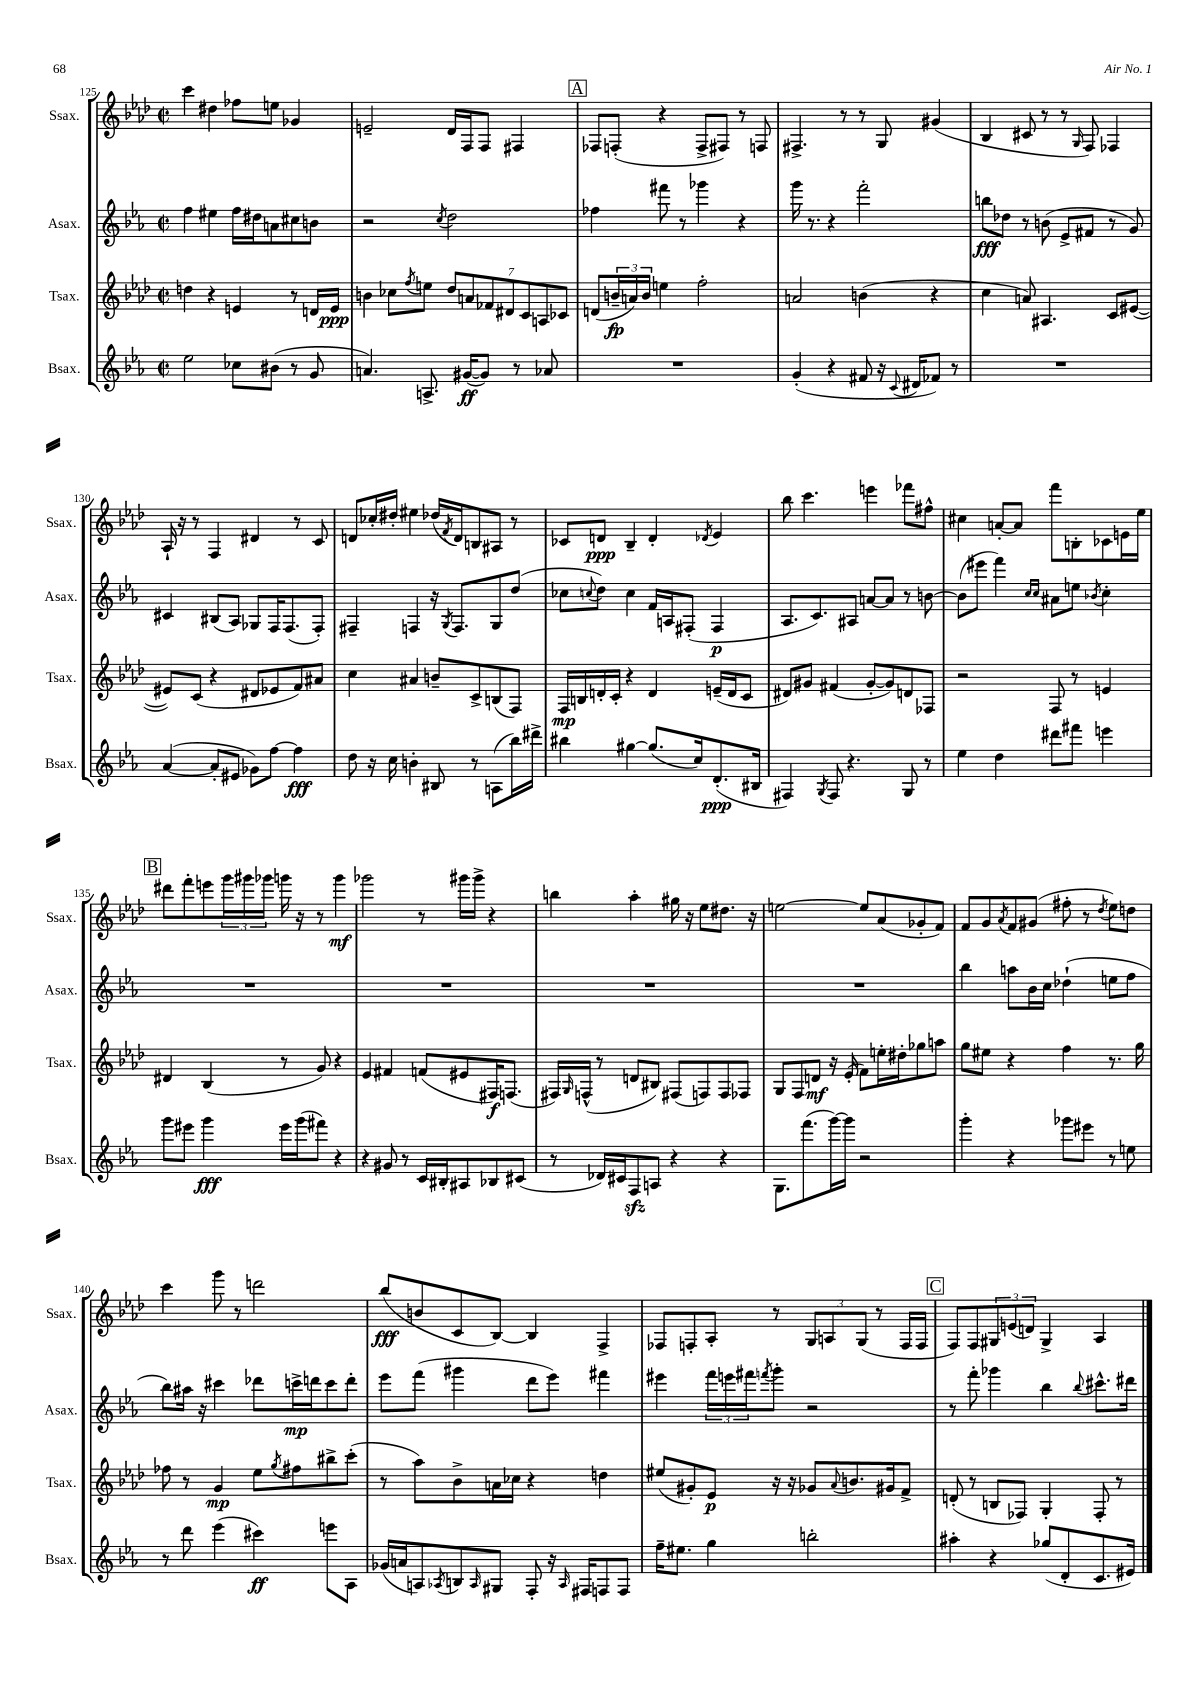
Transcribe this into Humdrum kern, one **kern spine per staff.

**kern	**dynam	**kern	**dynam	**kern	**dynam	**kern	**dynam
*part4	*part4	*part3	*part3	*part2	*part2	*part1	*part1
*staff4	*staff4	*staff3	*staff3	*staff2	*staff2	*staff1	*staff1
*I"Bsax.	*	*I"Tsax.	*	*I"Asax.	*	*I"Ssax.	*
*I'Bsax.	*	*I'Tsax.	*	*I'Asax.	*	*I'Ssax.	*
*clefG2	*	*clefG2	*	*clefG2	*	*clefG2	*
*k[b-e-a-]	*	*k[b-e-a-d-]	*	*k[b-e-a-]	*	*k[b-e-a-d-]	*
*M2/2	*	*M2/2	*	*M2/2	*	*M2/2	*
*met(c|)	*	*met(c|)	*	*met(c|)	*	*met(c|)	*
=125	=125	=125	=125	=125	=125	=125	=125
2ee-\	.	4ddn\	.	4ff\	.	4ccc\	.
.	.	4r	.	4ee#X\	.	4dd#X\	.
8cc-X\L	.	4en/	.	16ff\LL	.	8ff-X\L	.
.	.	.	.	16dd#X\J	.	.	.
(8b#X\J	.	.	.	8an\	.	8een\J	.
8r	.	8r	.	8cc#X\	.	4g-X/	.
8g/	.	16dn/LL	.	8bn\J	.	.	.
.	.	16e/JJ	ppp	.	.	.	.
=126	=126	=126	=126	=126	=126	=126	=126
4.an/)	.	4bn\	.	2r	.	2en~/	.
.	.	8cc-X\L	.	.	.	.	.
.	.	8qff/	.	.	.	.	.
8.An^/	.	8een\J	.	.	.	.	.
.	.	.	.	8qcc/	.	.	.
.	.	14dd-/L	.	2dd\	.	16d-/LL	.
([16g#X/KL	ff	.	.	.	.	16F/J	.
.	.	14an/	.	.	.	.	.
8g#/J])	.	.	.	.	.	8F/J	.
.	.	14f-X/	.	.	.	.	.
.	.	14d#X/	.	.	.	.	.
8r	.	.	.	.	.	4F#X/	.
.	.	14c/	.	.	.	.	.
.	.	14An/	.	.	.	.	.
8a-X/	.	.	.	.	.	.	.
.	.	14c-X/J	.	.	.	.	.
!!LO:REH:place=s1:t=A
=127	=127	=127	=127	=127	=127	=127	=127
1r	.	(8dn/L	.	4ff-X\	.	8F-X/L	.
.	.	24bn~/L	fp	.	.	(8Fn'/J	.
.	.	24an/)	.	.	.	.	.
.	.	24b/JJ	.	.	.	.	.
.	.	4een\	.	8fff#X\	.	4r	.
.	.	.	.	8r	.	.	.
.	.	2ff'\	.	4ggg-X\	.	8F^/L	.
.	.	.	.	.	.	8F#X/J)	.
.	.	.	.	4r	.	8r	.
.	.	.	.	.	.	8Fn/	.
=128	=128	=128	=128	=128	=128	=128	=128
(4g'/	.	2an/	.	16ggg\	.	4.F#X^/	.
.	.	.	.	8.r	.	.	.
4r	.	.	.	4r	.	.	.
.	.	.	.	.	.	8r	.
8f#X/	.	(4bn\	.	2fff'\	.	8r	.
16r	.	.	.	.	.	8G/	.
8qqc/	.	.	.	.	.	.	.
16d#X/KL	.	.	.	.	.	.	.
8f-X/J)	.	4r	.	.	.	(4g#X/	.
8r	.	.	.	.	.	.	.
=129	=129	=129	=129	=129	=129	=129	=129
1r	.	4cc\	.	8bbn\L	fff	4B-/	.
.	.	.	.	8dd-X\J	.	.	.
.	.	8an/)	.	8r	.	8c#X/	.
.	.	4.A#X/	.	(8bn\	.	8r	.
.	.	.	.	8e-^/L	.	8r	.
.	.	.	.	.	.	16qqG/	.
.	.	.	.	8f#X/J	.	8F/)	.
.	.	8c/L	.	8r	.	4F-X/	.
.	.	([8e#X/J	.	8g/)	.	.	.
!!LO:LB:g=z
=130	=130	=130	=130	=130	=130	=130	=130
([4a-/	.	8e#X/L])	.	4c#X/	.	16A-`/	.
.	.	.	.	.	.	16r	.
.	.	(8c/J	.	.	.	8r	.
8a-'/L]	.	4r	.	(8B#X/L	.	4F/	.
8e#X/J	.	.	.	8A-/J)	.	.	.
8g-X\L)	.	8d#X/L	.	8G-X/L	.	4d#X/	.
[8ff\J	.	8e-X/	.	16F/K	.	.	.
.	.	.	.	(8.F/	.	.	.
4ff\]	fff	8f/)	.	.	.	8r	.
.	.	8a#X/J	.	8F'/J)	.	8c/	.
=131	=131	=131	=131	=131	=131	=131	=131
8dd\	.	4cc\	.	4F#X~/	.	8dn/L	.
16r	.	.	.	.	.	16cc-X'/L	.
16cc\	.	.	.	.	.	16dd#X'/JJ	.
4bn'\	.	4a#X/	.	4Fn/	.	4ee#X\	.
8B#X/	.	8bn~/L	.	16r	.	(16dd-X/LL	.
.	.	.	.	8qG/	.	8qf/	.
.	.	.	.	8.F/L	.	16d/J)	.
8r	.	8c^/	.	.	.	8Bn/	.
(8An\L	.	(8Bn/	.	8G/	.	8A#X/J	.
16bb-\L)	.	8F/J)	.	(8dd/J	.	8r	.
16ddd#X^\JJ	.	.	.	.	.	.	.
=132	=132	=132	=132	=132	=132	=132	=132
4bb#X\	.	16F/LL	mp	8cc-X\L	.	8c-X/L	.
.	.	16Bn/	.	.	.	.	.
.	.	.	.	8qqccn/	.	.	.
.	.	16dn'/	.	8dd\J)	.	8dn/J	ppp
.	.	16c'/JJ	.	.	.	.	.
[4gg#X\	.	4r	.	4cc\	.	4B-~/	.
(8.gg#/L]	.	4d/	.	16f/LL	.	4d'/	.
.	.	.	.	16An/J	.	.	.
.	.	.	.	(8F#X'/J	.	.	.
16cc/k)	.	.	.	.	.	.	.
.	.	.	.	.	.	8qd-X/	.
(8.d'/	ppp	(16en~/LL	.	4F#/	p	4e-/	.
.	.	16d/J	.	.	.	.	.
.	.	8c/J	.	.	.	.	.
16B#X/Jk	.	.	.	.	.	.	.
=133	=133	=133	=133	=133	=133	=133	=133
4F#X/)	.	8d#X/L)	.	8.A-/L	.	8bb-\	.
.	.	8g#X/J	.	.	.	4.ccc\	.
.	.	.	.	8.c/)	.	.	.
8qG/	.	.	.	.	.	.	.
8F#/	.	(4f#X/	.	.	.	.	.
4.r	.	.	.	8A#X/J	.	.	.
.	.	[8g#'/L	.	[8an/L	.	4eeen\	.
.	.	8g#/])	.	8a/J]	.	.	.
8G/	.	8dn/	.	8r	.	8fff-X\L	.
8r	.	8F-X/J	.	[8bn\	.	8ff#X^^\J	.
=134	=134	=134	=134	=134	=134	=134	=134
4ee-\	.	2r	.	(8b\L]	.	4cc#X\	.
.	.	.	.	8eee#X\J	.	.	.
4dd\	.	.	.	4fff\)	.	[8an'/L	.
.	.	.	.	.	.	8a/J]	.
.	.	.	.	16qqcc/LL	.	.	.
.	.	.	.	16qqcc/JJ	.	.	.
8ddd#X\L	.	8F/	.	8a#X\L	.	8fff\L	.
8fff#X\J	.	8r	.	8een\J	.	8Bn'\	.
.	.	.	.	8qb-X/	.	.	.
4eeen\	.	4en/	.	4cc'\	.	8c-X\	.
.	.	.	.	.	.	16en\L	.
.	.	.	.	.	.	16ee-\JJ	.
!!LO:LB:g=z
!!LO:REH:place=s1:t=B
=135	=135	=135	=135	=135	=135	=135	=135
8ggg\L	.	4d#X/	.	1r	.	8ddd#X\L	.
8eee#X\J	.	.	.	.	.	8fff'\	.
4ggg\	fff	(4B-/	.	.	.	8eeen\	.
.	.	.	.	.	.	24ggg\L	.
.	.	.	.	.	.	24ggg#X\	.
.	.	.	.	.	.	24ggg-X\JJ	.
16eee#\LL	.	8r	.	.	.	16gggn\	.
(16ggg\J	.	.	.	.	.	16r	.
8fff#X\J)	.	8g/)	.	.	.	8r	.
4r	.	4r	.	.	.	4ggg\	mf
=136	=136	=136	=136	=136	=136	=136	=136
4r	.	4e-/	.	1r	.	2ggg-X\	.
8g#X/	.	4f#X/	.	.	.	.	.
8r	.	.	.	.	.	.	.
16c/LL	.	(8fn/L	.	.	.	8r	.
16B#X'/J	.	.	.	.	.	.	.
8A#X/	.	8e#X/	.	.	.	16ggg#X\LL	.
.	.	.	.	.	.	16ggg#^\JJ	.
8B-X/	.	16F#X/K)	f	.	.	4r	.
.	.	(8.Fn/J	.	.	.	.	.
(8c#X/J	.	.	.	.	.	.	.
=137	=137	=137	=137	=137	=137	=137	=137
8r	.	16F#X/LL)	.	1r	.	4bbn\	.
.	.	16qqG/	.	.	.	.	.
.	.	(16Fn^^/JJ	.	.	.	.	.
16d-X/LL)	.	8r	.	.	.	.	.
16c#X/J	.	.	.	.	.	.	.
8Fzz/	.	8dn/L	.	.	.	4aa-'\	.
8An/J	.	8B#X/J)	.	.	.	.	.
4r	.	(8F#X/L	.	.	.	16gg#X\	.
.	.	.	.	.	.	16r	.
.	.	8Fn/)	.	.	.	8ee-\L	.
4r	.	8F/	.	.	.	8.dd#X\J	.
.	.	8F-X/J	.	.	.	.	.
.	.	.	.	.	.	16r	.
=138	=138	=138	=138	=138	=138	=138	=138
8.G\L	.	8G/L	.	1r	.	[2een\	.
.	.	8F/	.	.	.	.	.
(8.fff\	.	.	.	.	.	.	.
.	.	8dn/J	mf	.	.	.	.
[16ggg\L)	.	16r	.	.	.	.	.
16ggg\JJ]	.	(16e-'/	.	.	.	.	.
2r	.	8f\L)	.	.	.	8ee/L]	.
.	.	16een'\L	.	.	.	(8a-/	.
.	.	16dd#X'\J	.	.	.	.	.
.	.	8gg-X\	.	.	.	8g-X'/	.
.	.	8aan\J	.	.	.	8f/J)	.
=139	=139	=139	=139	=139	=139	=139	=139
4ggg'\	.	8gg\L	.	4bb-\	.	8f/L	.
.	.	8ee#X\J	.	.	.	8g/	.
.	.	.	.	.	.	8qa-/	.
4r	.	4r	.	8aan\L	.	8f/	.
.	.	.	.	16b-\L	.	(8g#X/J	.
.	.	.	.	16cc\JJ	.	.	.
8ggg-X\L	.	4ff\	.	(4dd-X`\	.	8ff#X'\	.
8eee#X\J	.	.	.	.	.	8r	.
.	.	.	.	.	.	8qdd-/	.
8r	.	8.r	.	8een\L	.	8ee-\L)	.
8een\	.	.	.	8ff\J	.	8ddn\J	.
.	.	16gg\	.	.	.	.	.
!!LO:LB:g=z
=140	=140	=140	=140	=140	=140	=140	=140
8r	.	8ff-X\	.	8bb-\L)	.	4ccc\	.
8ddd\	.	8r	.	16aa#X\Jk	.	.	.
.	.	.	.	16r	.	.	.
(4eee-\	.	4g/	mp	4ccc#X\	.	8ggg\	.
.	.	.	.	.	.	8r	.
4ccc#X\)	ff	8ee-\L	.	8ddd-X\L	.	2dddn\	.
.	.	8qgg/	.	.	.	.	.
.	.	8ff#X\	.	16cccn^\L	mp	.	.
.	.	.	.	16dddn\J	.	.	.
8eeen\L	.	8bb#X^\	.	8ccc\	.	.	.
8A-\J	.	(8ccc'\J	.	8ddd'\J	.	.	.
=141	=141	=141	=141	=141	=141	=141	=141
(16g-X/LL	.	8r	.	8eee-\L	.	(8bb-/L	fff
16an/J	.	.	.	.	.	.	.
8An/)	.	8aa-\L)	.	(8fff\J	.	8bn/	.
8qA-X/	.	.	.	.	.	.	.
8Bn/	.	8b-^\	.	4ggg#X\	.	8c/	.
16qqA-/	.	.	.	.	.	.	.
8G#X/J	.	16an\L	.	.	.	[8B-/J)	.
.	.	16cc-X\JJ	.	.	.	.	.
8F'/	.	4r	.	8ddd\L	.	4B-/]	.
16r	.	.	.	8eee-\J)	.	.	.
16qqA-/	.	.	.	.	.	.	.
16F#X/KL	.	.	.	.	.	.	.
8Fn/	.	4ddn\	.	4fff#X\	.	4F^/	.
8F/J	.	.	.	.	.	.	.
=142	=142	=142	=142	=142	=142	=142	=142
16ff~\KL	.	(8ee#X/L	.	4eee#X\	.	8F-X/L	.
8.ee#X\J	.	.	.	.	.	.	.
.	.	8g#X'/)	.	.	.	8Fn'/	.
4gg\	.	8e-/J	p	24fff\LL	.	8A-'/J	.
.	.	.	.	24eeen\	.	.	.
.	.	.	.	24fff#X\J	.	.	.
.	.	.	.	8qfffn/	.	.	.
.	.	16r	.	8ggg'\J	.	8r	.
.	.	16r	.	.	.	.	.
2bbn'\	.	8g-X/L	.	2r	.	12G/L	.
.	.	.	.	.	.	12An/	.
.	.	8qqa-/	.	.	.	.	.
.	.	8.bn/	.	.	.	.	.
.	.	.	.	.	.	(12G/J	.
.	.	.	.	.	.	8r	.
.	.	16g#X/k	.	.	.	.	.
.	.	8f^/J	.	.	.	16F/LL	.
.	.	.	.	.	.	16F/JJ	.
!!LO:REH:place=s1:t=C
=143	=143	=143	=143	=143	=143	=143	=143
4aa#X'\	.	(8dn'/	.	8r	.	8F/L)	.
.	.	8r	.	8fff'\	.	8F/	.
4r	.	8Bn/L	.	4ggg-X\	.	12G#X/	.
.	.	.	.	.	.	(12en/	.
.	.	8F-X/J)	.	.	.	.	.
.	.	.	.	.	.	12dn/J)	.
(8gg-X/L	.	4G'/	.	4bb-\	.	4G#^/	.
8d'/	.	.	.	.	.	.	.
.	.	.	.	8qqbb-/	.	.	.
8.c/	.	8F-'/	.	8.ccc#X^^\L	.	4A-/	.
.	.	8r	.	.	.	.	.
16e#X/Jk)	.	.	.	16ddd#X\Jk	.	.	.
==	==	==	==	==	==	==	==
*-	*-	*-	*-	*-	*-	*-	*-
